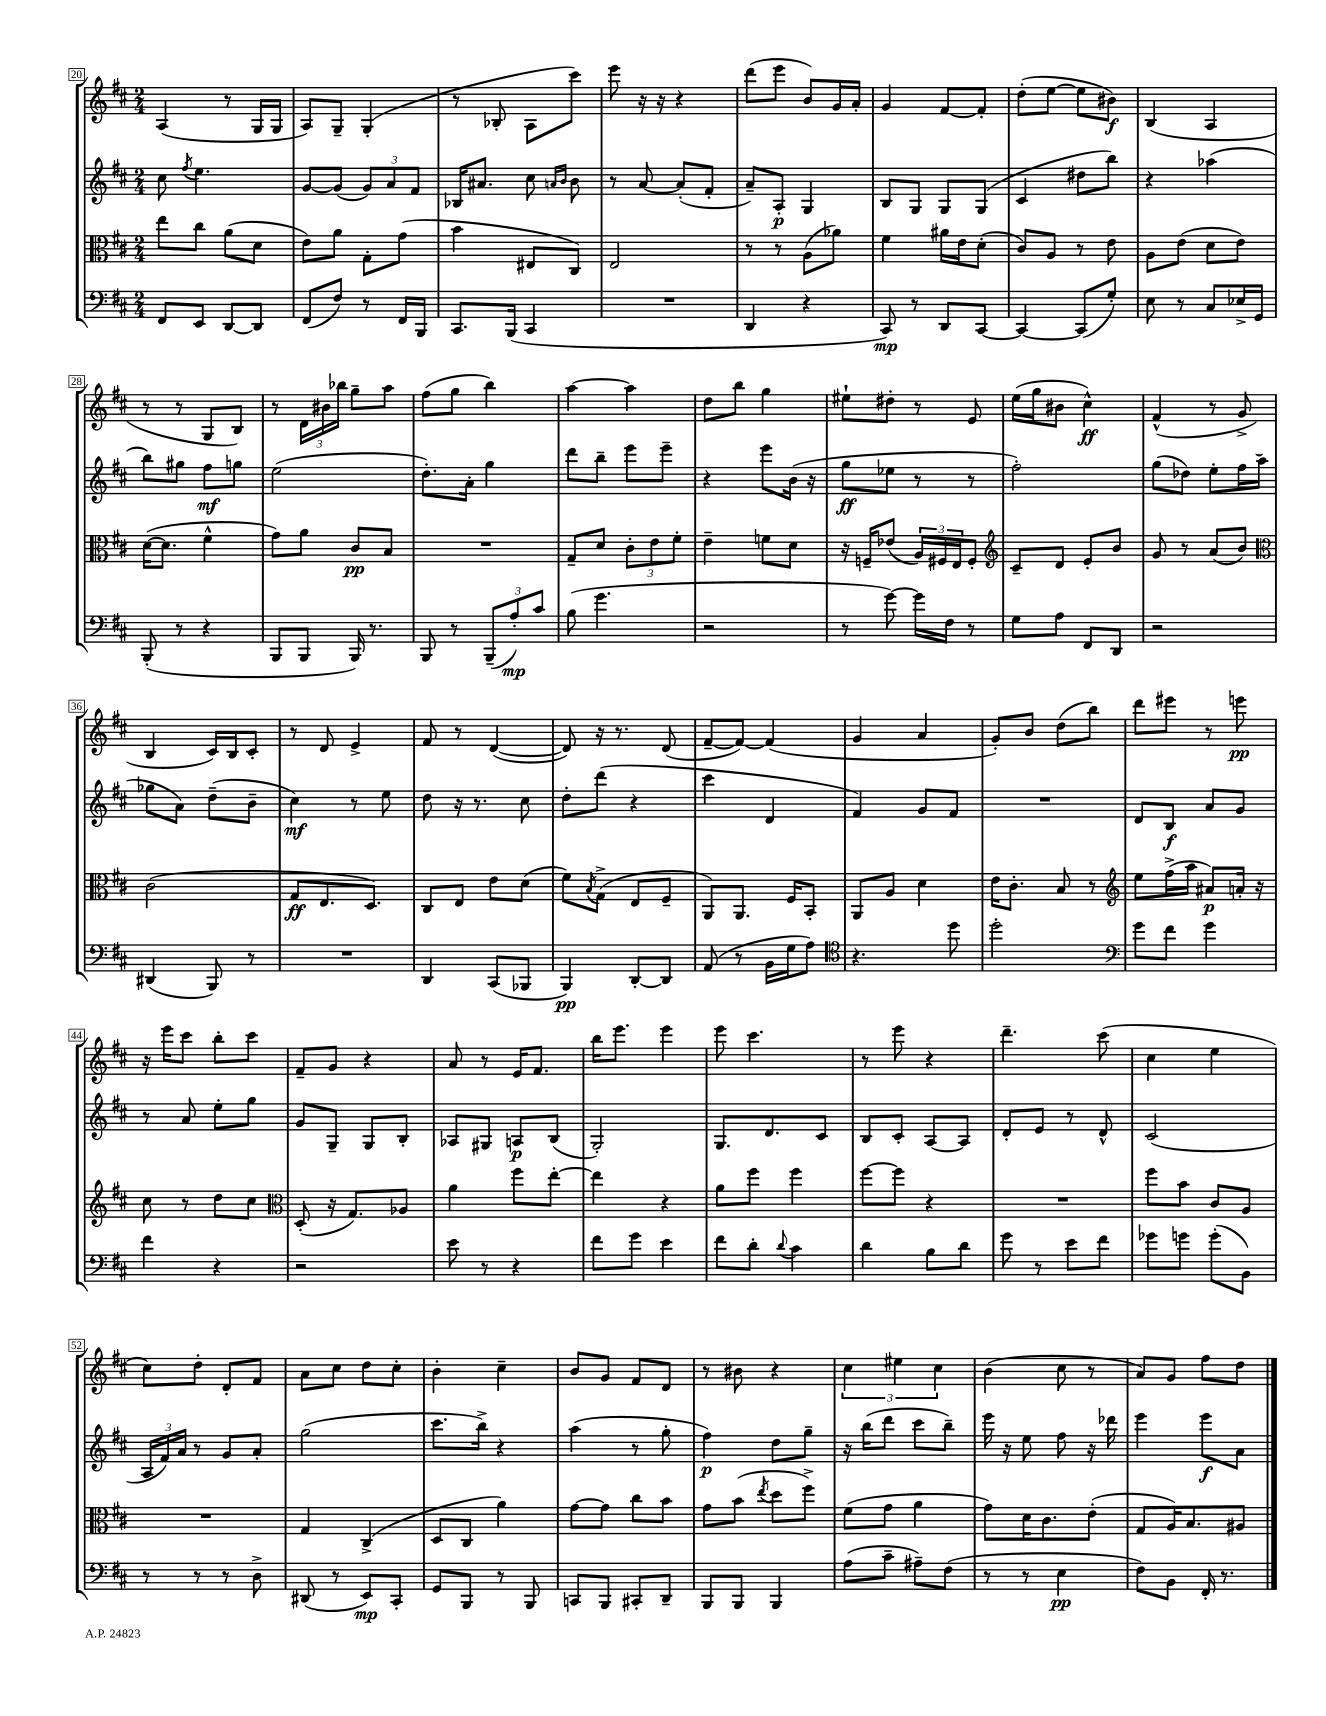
<<
\new StaffGroup <<
\new Staff = "s0" {
    \clef treble \key d \major \numericTimeSignature \time 2/4
    a4( r8 g16 g16 |
    a8) g8-- g4-.( |
    r8 bes8-. a8 cis'''8) |
    e'''8 r16 r16 r4 |
    d'''8( e'''8 b'8) g'16 a'16-. |
    g'4 fis'8~ fis'8-. |
    d''8-.( e''8~ e''8 bis'8\f) |
    b4( a4 |
    r8 r8 g8 b8) |
    r8 \tuplet 3/2 { d'16 bis'16 bes''16 } g''8-- a''8 |
    fis''8( g''8 b''4) |
    a''4~ a''4 |
    d''8 b''8 g''4 |
    eis''8-! dis''8-. r8 e'8 |
    e''16( g''16 bis'8 cis''4-^\ff) |
    fis'4-^( r8 g'8-> |
    b4 cis'16) b16 cis'8-. |
    r8 d'8 e'4-> |
    fis'8 r8 d'4~( |
    d'8) r16 r8. d'8( |
    fis'8~-- fis'8~) fis'4( |
    g'4 a'4 |
    g'8-.) b'8 d''8( b''8) |
    d'''8 eis'''8 r8 e'''8\pp |
    r16 e'''16 cis'''8 b''8-. cis'''8 |
    fis'8-- g'8 r4 |
    a'8 r8 e'16 fis'8. |
    b''16 e'''8. e'''4 |
    e'''8 cis'''4. |
    r8 e'''8 r4 |
    d'''4.-- cis'''8( |
    cis''4 e''4 |
    cis''8) d''8-. d'8-. fis'8 |
    a'8 cis''8 d''8 cis''8-. |
    b'4-. cis''4-- |
    b'8 g'8 fis'8 d'8 |
    r8 bis'8 r4 |
    \tuplet 3/2 { cis''4 eis''4 cis''4 } |
    b'4( cis''8 r8 |
    a'8) g'8 fis''8 d''8 \bar "|." |
}
\new Staff = "s1" {
    \clef treble \key d \major \numericTimeSignature \time 2/4
    cis''8 \acciaccatura { fis''8 } e''4. |
    g'8~ g'8( \tuplet 3/2 { g'8) a'8 fis'8 } |
    bes16 ais'8. cis''8 \grace { a'16 b'16 } b'8 |
    r8 a'8~ a'8-.( fis'8-. |
    a'8--) a8-.\p g4 |
    b8 g8 g8 g8( |
    cis'4 dis''8 b''8) |
    r4 aes''4( |
    b''8) gis''8 fis''8\mf g''8 |
    e''2( |
    d''8.-.) a'16-. g''4 |
    d'''8 b''8-- e'''8 e'''8-- |
    r4 e'''8 b'16( r16 |
    g''8\ff ees''8 r8 r8 |
    fis''2-.) |
    g''8( des''8) e''8-. fis''16 a''16( |
    ges''8 a'8) d''8--( b'8-- |
    cis''4\mf) r8 e''8 |
    d''8 r16 r8. cis''8 |
    d''8-. d'''8( r4 |
    cis'''4 d'4 |
    fis'4) g'8 fis'8 |
    R2 |
    d'8 b8\f a'8 g'8 |
    r8 a'8 e''8-. g''8 |
    g'8 g8-- g8 b8-. |
    aes8 gis8 a8\p b8( |
    g2-.) |
    g8. d'8. cis'8 |
    b8 cis'8-. a8~ a8 |
    d'8-. e'8 r8 d'8-^ |
    cis'2( |
    \tuplet 3/2 { a16 fis'16) a'16 } r8 g'8 a'8-. |
    g''2( |
    cis'''8. b''16->) r4 |
    a''4( r8 g''8-. |
    fis''4\p) d''8 g''8-- |
    r16 b''16( d'''8 cis'''8 b''8--) |
    e'''16 r16 e''8 fis''8 r16 des'''16 |
    e'''4 e'''8\f a'8 \bar "|." |
}
\new Staff = "s2" {
    \clef alto \key d \major \numericTimeSignature \time 2/4
    e''8 cis''8 a'8( d'8 |
    e'8) a'8 g8-. g'8( |
    b'4 eis8 cis8) |
    e2 |
    r8 r8 a8( aes'8) |
    fis'4 ais'16 e'16 d'8-.( |
    cis'8) a8 r8 e'8 |
    a8 e'8( d'8 e'8) |
    d'16~( d'8. fis'4-^ |
    g'8) a'8 cis'8\pp b8 |
    R2 |
    g8-- d'8 \tuplet 3/2 { cis'8-. e'8 fis'8-. } |
    e'4-- f'8 d'8 |
    r16 f16-- ees'8( \tuplet 3/2 { a16) fis16 e16 } fis8-. |
    \clef treble cis'8-- d'8 e'8-. b'8 |
    g'8 r8 a'8( b'8) |
    \clef alto cis'2( |
    g8\ff e8. d8.) |
    cis8 e8 e'8 d'8( |
    fis'8) \acciaccatura { b8 } g8->( e8 fis8-- |
    a,8) a,8. fis16 b,8-. |
    a,8 a8 d'4 |
    e'16 cis'8.-. b8 r8 |
    \clef treble e''8 fis''16->( a''16 ais'8\p) a'16-. r16 |
    cis''8 r8 d''8 cis''8 |
    \clef alto d8-.( r16 g8.) aes8 |
    a'4 fis''8 e''8~-. |
    e''4 r4 |
    a'8 fis''8 fis''4 |
    fis''8~ fis''8 r4 |
    R2 |
    fis''8 b'8 cis'8 a8 |
    R2 |
    g4 cis4->( |
    d8 cis8 a'4) |
    g'8~ g'8 cis''8 b'8 |
    g'8 b'8( \acciaccatura { e''8 } d''8 fis''8->) |
    fis'8( g'8 a'4 |
    g'8) d'16 cis'8. e'8-.( |
    g8 a16) b8. ais8 \bar "|." |
}
\new Staff = "s3" {
    \clef bass \key d \major \numericTimeSignature \time 2/4
    fis,8 e,8 d,8~ d,8 |
    fis,8( fis8) r8 fis,16 b,,16 |
    cis,8. b,,16( cis,4 |
    R2 |
    d,4 r4 |
    cis,8\mp) r8 d,8 cis,8~ |
    cis,4~ cis,8( g8-.) |
    e8 r8 cis8 ees16-> g,16 |
    b,,8-.( r8 r4 |
    b,,8 b,,8 b,,16) r8. |
    b,,8 r8 \tuplet 3/2 { b,,8--( a8-.\mp) cis'8 } |
    b8( g'4. |
    r2 |
    r8 g'8~) g'16 fis16 r8 |
    g8 a8 fis,8 d,8 |
    r2 |
    dis,4( b,,8) r8 |
    R2 |
    d,4 cis,8( bes,,8 |
    b,,4\pp) d,8~-. d,8 |
    a,8( r8 b,16 g16 a8) |
    \clef tenor r4. d''8 |
    d''2-. |
    \clef bass g'8 fis'8 g'4 |
    fis'4 r4 |
    r2 |
    e'8 r8 r4 |
    fis'8 g'8 e'4 |
    fis'8 d'8-. \appoggiatura { d'8 } cis'4 |
    d'4 b8 d'8 |
    g'8 r8 e'8 fis'8 |
    ges'8 g'8 g'8-.( b,8) |
    r8 r8 r8 d8-> |
    dis,8( r8 e,8\mp) cis,8-. |
    g,8 b,,8 r8 b,,8 |
    c,8 b,,8 cis,8-. d,8-- |
    b,,8 b,,8 b,,4 |
    a8( cis'8-- ais8--) fis8( |
    r8 r8 e4\pp |
    fis8) b,8 fis,16-. r8. \bar "|." |
}
>>
>>
\layout { \context { \Score currentBarNumber = #20 \override BarNumber.stencil = #(make-stencil-boxer 0.1 0.3 ly:text-interface::print) } }
